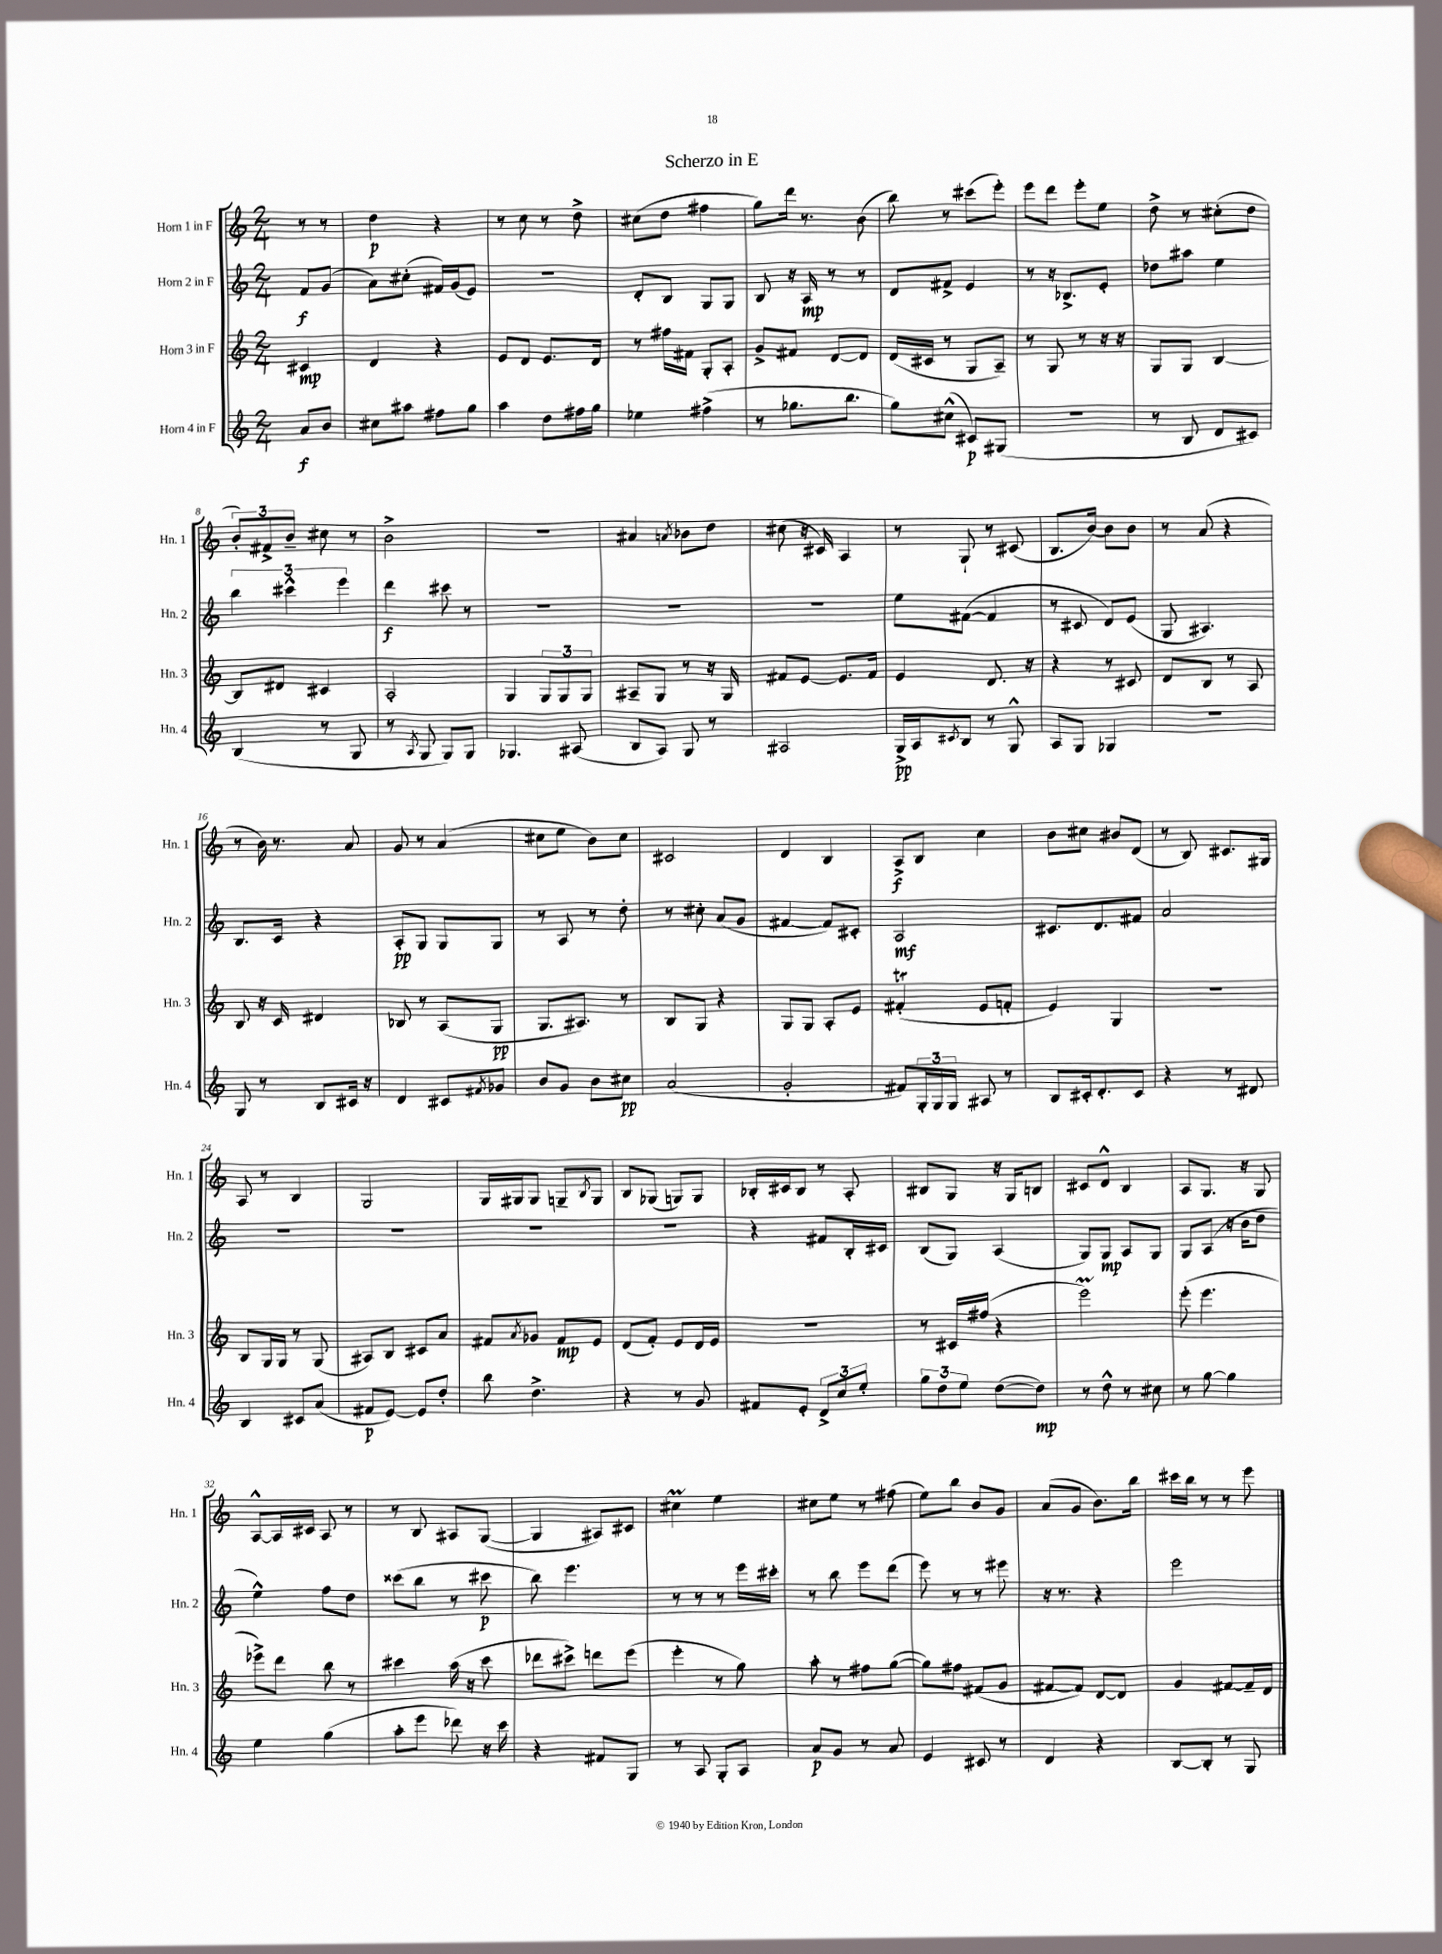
\header { title = "Scherzo in E" }
<<
\new StaffGroup <<
\new Staff = "s0" \with { instrumentName = "Horn 1 in F" shortInstrumentName = "Hn. 1" } {
    \clef treble \key c \major \numericTimeSignature \time 2/4 \partial 4
    r8 r8 |
    d''4\p r4 |
    r8 c''8 r8 d''8-> |
    cis''8( d''8 fis''4 |
    g''8) d'''16 r8. b'8( |
    b''8) r8 cis'''8( e'''8-.) |
    e'''8 d'''8 e'''8-. e''8 |
    d''8-> r8 cis''8-.( d''8 |
    \tuplet 3/2 { b'8-.) fis'8-> b'8-- } cis''8 r8 |
    b'2-> |
    r2 |
    ais'4 \acciaccatura { a'8 } bes'8 d''8 |
    cis''8( r16 cis'16) a4 |
    r8 g8-! r8 cis'8( |
    b8. b'16~) b'8 b'8 |
    r8 a'8( r4 |
    r8 b'16) r8. a'8 |
    g'8 r8 a'4( |
    cis''8 e''8 b'8) cis''8 |
    cis'2 |
    d'4 b4 |
    a8->\f b8 c''4 |
    b'8 cis''8 bis'8 d'8( |
    r8 b8) cis'8. gis16 |
    a8 r8 b4 |
    g2 |
    g16 gis16 gis8 g8-- \acciaccatura { b8 } g8 |
    b8 ges8( g8) g8 |
    bes16-. cis'16 bes8 r8 a8-. |
    bis8 g8 r16 g16 b8 |
    cis'8 d'8-^ b4 |
    a8 g8. r16 g8 |
    a8~-^ a16 cis'16 a8 r8 |
    r8 b8 ais8 g8~( |
    g4 ais8) cis'8 |
    cis''4\prall e''4 |
    cis''8 e''8 r8 fis''8( |
    e''8) b''8 b'8 g'8 |
    a'8( g'8 b'8.) b''16 |
    cis'''16 b''16 r8 r8 e'''8 \bar "|." |
}
\new Staff = "s1" \with { instrumentName = "Horn 2 in F" shortInstrumentName = "Hn. 2" } {
    \clef treble \key c \major \numericTimeSignature \time 2/4 \partial 4
    f'8\f g'8( |
    a'8) cis''8-.( fis'16) g'16( e'8) |
    R2 |
    d'8-. b8 g8 g8 |
    b8 r16 a16\mp r8 r8 |
    d'8 fis'8-> e'4 |
    r8 r16 bes8.-> e'8-. |
    des''8 ais''8 e''4 |
    \tuplet 3/2 { b''4 cis'''4-^ e'''4 } |
    d'''4\f cis'''8 r8 |
    R2 |
    R2 |
    R2 |
    e''8 fis'8~( fis'4 |
    r8 cis'8 d'8) e'8( |
    g8 ais4.) |
    b8. c'16 r4 |
    a8-.\pp g8 g8 g8 |
    r8 a8 r8 d''8-. |
    r8 cis''8-. a'8( g'8 |
    fis'4~ fis'8) cis'8-. |
    a2\mf |
    cis'8. d'8. fis'8 |
    a'2 |
    R2 |
    R2 |
    R2 |
    R2 |
    r4 fis'8 b16-. cis'16 |
    b8( g8) a4( |
    g8) g8\mp a8 g8 |
    g8 a8( r16 b'16 d''8 |
    e''4-^) f''8 d''8 |
    cisis'''8( b''8 r8 cis'''8\p |
    b''8) e'''4. |
    r8 r8 r8 e'''16 cis'''16-. |
    r8 b''8 e'''8 d'''8( |
    e'''8) r8 r8 eis'''8 |
    r16 r8. r4 |
    e'''2 \bar "|." |
}
\new Staff = "s2" \with { instrumentName = "Horn 3 in F" shortInstrumentName = "Hn. 3" } {
    \clef treble \key c \major \numericTimeSignature \time 2/4 \partial 4
    cis'4\mp |
    d'4 r4 |
    e'8 d'8 e'8. d'16 |
    r8 fis''16 fis'16 g8-. a8-. |
    g'8-> fis'8 d'8~ d'8 |
    d'16( cis'16 r8 g8 a8--) |
    r8 g8 r8 r16 r16 |
    g8 g8 b4~ |
    b8 dis'8 cis'4 |
    a2-. |
    g4 \tuplet 3/2 { g8 g8 g8 } |
    ais8-- g8 r8 r16 g16 |
    fis'8 e'8~ e'8. fis'16 |
    e'4 d'8. r16 |
    r4 r8 cis'8 |
    d'8 b8 r8 a8 |
    b8 r16 c'16 dis'4 |
    bes8 r8 a8( g8\pp |
    g8. ais8.) r8 |
    b8 g8 r4 |
    g8 g8 a8-. e'8 |
    fis'4-.\trill( e'8 f'8-. |
    e'4) g4 |
    R2 |
    b8 g16 g16 r8 g8( |
    ais8) b8 cis'8 a'8 |
    fis'8 \acciaccatura { a'8 } ges'8 fis'8\mp e'8 |
    d'8( f'8-.) e'8 d'16 e'16 |
    R2 |
    r8 cis'16 fis''16( r4 |
    e'''2\prall) |
    e'''8-.( e'''4. |
    ees'''8->) d'''8 b''8 r8 |
    cis'''4 a''16( r16 cis'''8 |
    des'''8 cis'''8->) d'''8 e'''8( |
    e'''4-. r8 g''8) |
    a''8-. r8 fis''8 g''8~( |
    g''8) fis''8 fis'8( g'8 |
    fis'8~ fis'8) d'8~ d'8 |
    g'4 fis'8~ fis'16-- d'16 \bar "|." |
}
\new Staff = "s3" \with { instrumentName = "Horn 4 in F" shortInstrumentName = "Hn. 4" } {
    \clef treble \key c \major \numericTimeSignature \time 2/4 \partial 4
    a'8\f b'8 |
    cis''8 ais''8 fis''8 g''8 |
    a''4 d''8 fis''16 g''16 |
    ees''4 fis''4->( |
    r8 ges''8. b''8. |
    g''8) cis''8-^( cis'8\p) gis8( |
    R2 |
    r8 b8 d'8 cis'8) |
    b4( r8 g8 |
    r8 \acciaccatura { a8 } g8 g8) g8 |
    ges4. ais8( |
    b8 a8) g8 r8 |
    ais2 |
    g16->\pp a16 \acciaccatura { cis'8 } b8 r8 g8-^ |
    a8 g8 ges4 |
    r2 |
    g8 r8 b8 cis'16 r16 |
    d'4 cis'8 \acciaccatura { fis'8 } ges'8 |
    b'8 g'8 b'8 cis''8\pp |
    a'2( |
    g'2-. |
    fis'8) \tuplet 3/2 { g16-. g16 g16 } ais8 r8 |
    b8 cis'16-. d'8.-. cis'8 |
    r4 r8 dis'8 |
    b4 cis'8 a'8( |
    fis'8\p e'8~) e'8 d''8-. |
    b''8 d''4.-> |
    r4 r8 g'8 |
    fis'8 e'8-. \tuplet 3/2 { d'8-> c''8 e''8-. } |
    \tuplet 3/2 { g''8 d''8 e''8 } d''8~( d''8\mp) |
    r8 d''8-^ r8 cis''8 |
    r8 g''8~ g''4 |
    e''4 g''4( |
    a''8-. e'''8 des'''8) r16 c'''16 |
    r4 fis'8 g8 |
    r8 a8 g8-. a8 |
    a'8\p g'8 r8 a'8 |
    e'4 cis'8 r8 |
    d'4 r4 |
    b8~ b8-. r8 g8 \bar "|." |
}
>>
>>
